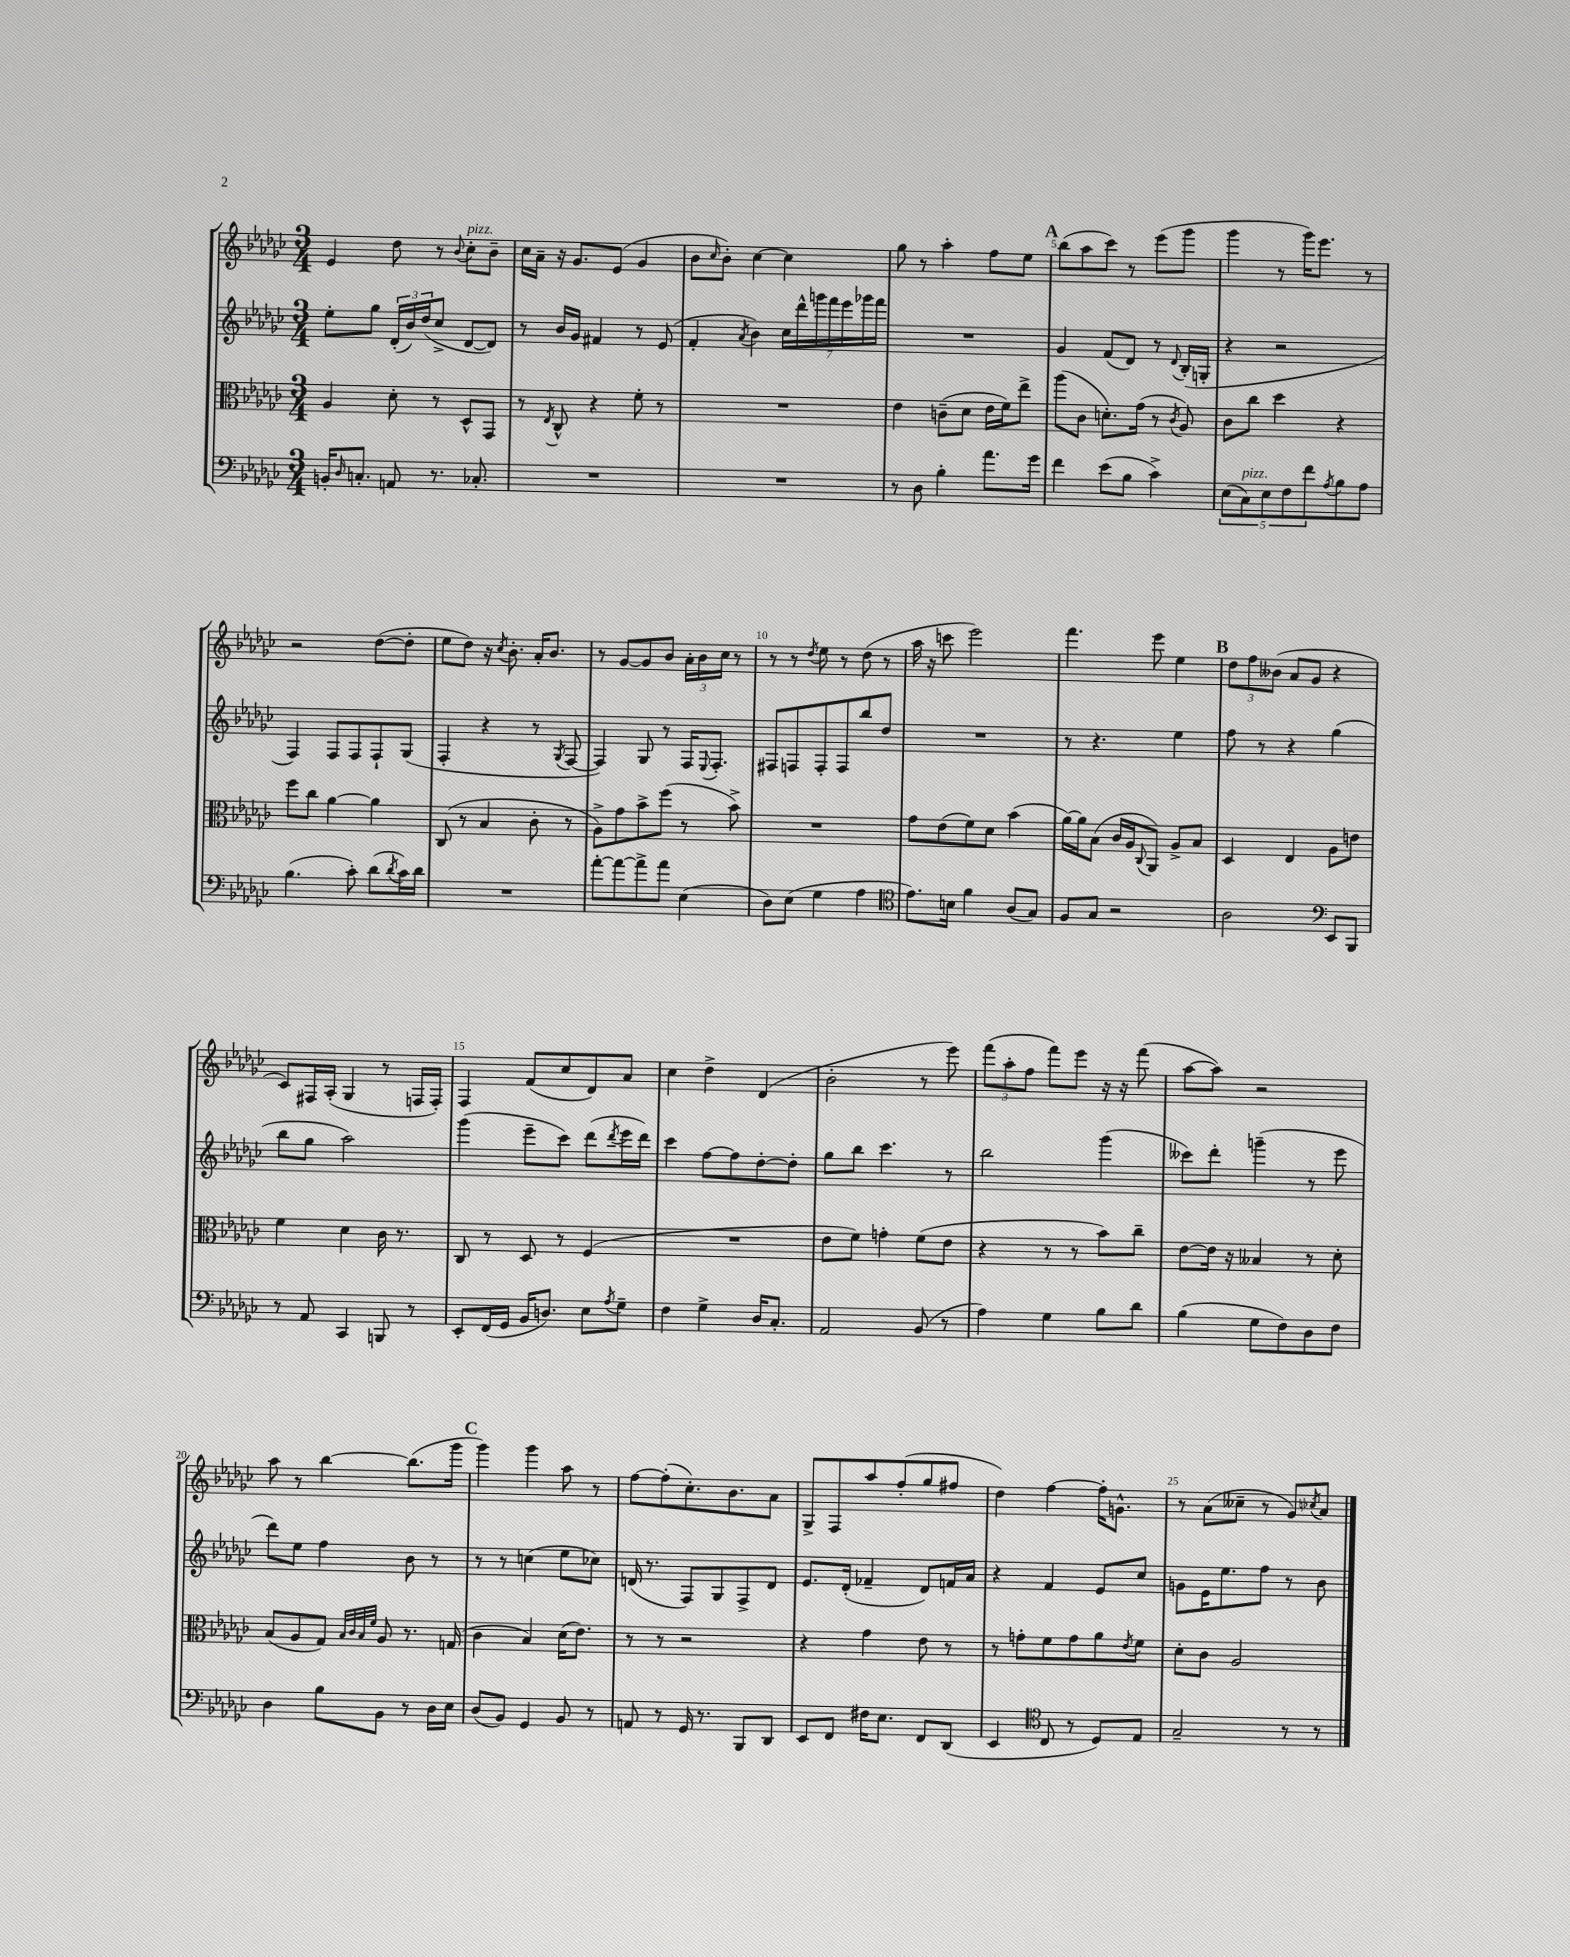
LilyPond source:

<<
\new StaffGroup <<
\new Staff = "s0" {
    \clef treble \key ges \major \numericTimeSignature \time 3/4
    ees'4 des''8 r8 \appoggiatura { bes'8 } ces''8-.^\markup { \italic "pizz." } bes'8-- |
    ces''16 aes'16-- r16 ges'8. ees'8( ges'4 |
    bes'8 \grace { ces''16 } bes'8-.) ces''4~ ces''4 |
    ges''8 r8 aes''4-. f''8 ees''8 |
    \mark \markup { \bold "A" } bes''8( aes''8 ces'''8) r8 ees'''8( ges'''8 |
    ges'''4 r8 ges'''16) ees'''8. r8 |
    r2 des''8~( des''8-. |
    ees''8 des''8) r16 \acciaccatura { ces''8 } bes'8.-. aes'16-. bes'8. |
    r8 ges'8~ ges'8 bes'8 \tuplet 3/2 { aes'16-. bes'16 ces''16 } r8 |
    r8 r8 \acciaccatura { des''8 } ees''8 r8 des''8( r8 |
    aes''16 r16 c'''8 ees'''2) |
    f'''4. ees'''8 ees''4 |
    \mark \markup { \bold "B" } \tuplet 3/2 { des''8 f''8 beses'8( } aes'8 ges'8 r4 |
    ces'8) fis16 aes16-.( ges4 r8 f16 f16-.) |
    f4 f'8( ces''8 des'8) aes'8 |
    ces''4 des''4-> des'4( |
    bes'2-. r8 ees'''8) |
    \tuplet 3/2 { f'''8( aes''8-. f''8 } f'''8) ees'''8 r16 r16 f'''8( |
    aes''8~ aes''8) r2 |
    aes''8 r8 bes''4~ bes''8.( ges'''16 |
    \mark \markup { \bold "C" } ges'''4) ges'''4 aes''8 r8 |
    f''8~ f''8-.( ces''8.-.) bes'8. aes'8 |
    ges8-> f8 aes''8 f''8-.( ges''8 fis''8 |
    des''4) f''4~ f''16-. g'8.-^ |
    r8 aes'8( ceses''8-- r8 ges'8) \acciaccatura { ces''8 } aes'8 \bar "|." |
}
\new Staff = "s1" {
    \clef treble \key ges \major \numericTimeSignature \time 3/4
    ees''8-. ges''8 \tuplet 3/2 { des'16-.( bes'16) des''16( } ces''8-> des'8~ des'8) |
    r8 bes'16 ges'16 fis'4 r8 ees'8( |
    f'4-. \acciaccatura { aes'8 } bes'4) \tuplet 7/4 { ces''16 des'''16-^ g'''16 f'''16 ees'''16 ges'''16 f'''16 } |
    R2. |
    \mark \markup { \bold "A" } ges'4 f'8( des'8) r8 \appoggiatura { des'8 } bes16-.( g16-. |
    r4 r2 |
    f4) f8 f8 f8-! ges8( |
    f4-. r4 r8 \acciaccatura { ges8 } f8~ |
    f4) ges8 r8 f16 \appoggiatura { ees8 } f8.-. |
    fis8 f8 f8-. f8 bes''8 des''8 |
    R2. |
    r8 r4. ees''4 |
    \mark \markup { \bold "B" } f''8 r8 r4 ges''4( |
    bes''8 ges''8 aes''2) |
    ges'''4( ees'''8-- ces'''8) des'''8( \acciaccatura { des'''8 } ees'''16 des'''16) |
    ces'''4 f''8~ f''8 des''8~-. des''8-. |
    ges''8 bes''8 ces'''4. r8 |
    bes''2 ges'''4( |
    ceses'''8) des'''8-. g'''4--( r8 ees'''8 |
    des'''8) ees''8 f''4 bes'8 r8 |
    \mark \markup { \bold "C" } r8 r8 c''4( ees''8 ces''8) |
    d'16( r8. f8) ges8 f8-> d'8 |
    ees'8. des'16-.( fes'4-- des'8) f'16 aes'16 |
    r4 f'4 ees'8 ces''8 |
    g'8 ees'16 ees''8. f''8 r8 bes'8 \bar "|." |
}
\new Staff = "s2" {
    \clef alto \key ges \major \numericTimeSignature \time 3/4
    aes4 des'8-. r8 des8-^ ges,8 |
    r8 \acciaccatura { ees8 } ces8-^ r4 f'8-. r8 |
    R2. |
    ees'4 c'8--( des'8 ees'16 f'16) ees''8-> |
    \mark \markup { \bold "A" } aes''8( ces'8 d'8.-.) ges'16( r8 \acciaccatura { ces'8 } aes8) |
    ces'8 ces''8 des''4 r4 |
    f''8 ces''8 aes'4~ aes'4 |
    ces8( r8 bes4 ces'8-. r8 |
    aes8->) ges'8 bes'8-> f''8( r8 bes'8->) |
    R2. |
    ges'8 ees'8( f'8) des'8 bes'4( |
    aes'16~) aes'16 bes8( ces'16 aes16 \appoggiatura { ces8 } aes,8) aes8-> bes8 |
    \mark \markup { \bold "B" } des4 ees4 aes8 e'8 |
    f'4 des'4 ces'16 r8. |
    ces8 r8 des8 r8 f4( |
    R2. |
    ees'8 f'8) g'4-. f'8( ees'8 |
    r4 r8 r8 bes'8) ces''8-- |
    ees'8~ ees'16 r16 beses4 r8 des'8-. |
    bes8( aes8 ges8) \grace { bes32 ces'32 bes32 f'32 } aes8 r8. g16( |
    \mark \markup { \bold "C" } ces'4 bes4) des'16( ees'8.) |
    r8 r8 r2 |
    r4 ges'4 ees'8 r8 |
    r8 g'8-. f'8 g'8 aes'8 \acciaccatura { ees'8 } f'8 |
    des'8-. ces'8 aes2 \bar "|." |
}
\new Staff = "s3" {
    \clef bass \key ges \major \numericTimeSignature \time 3/4
    b,16-. \grace { des16 } c8.-. a,8 r8. ces8.-. |
    R2. |
    R2. |
    r8 des8 bes4-. aes'8. ges'16 |
    \mark \markup { \bold "A" } f'4 ees'8( bes8 ces'4->) |
    \tuplet 5/4 { ees8( ces8^\markup { \italic "pizz." }) ees8 f8 f'8 } \acciaccatura { aes8 } bes8 aes8 |
    bes4.( ces'8-.) des'8( \acciaccatura { des'8 } ces'16) des'16 |
    R2. |
    aes'8~-. aes'8~ aes'8-> aes'8 ees4( |
    des8) ees8( ges4 aes4 |
    \clef tenor ees'8.) b16 f'4 aes8( ges8) |
    f8 ges8 r2 |
    \mark \markup { \bold "B" } aes2 \clef bass ees,8 bes,,8 |
    r8 aes,8 ces,4 b,,8 r8 |
    ees,8-. f,16( ges,16 bes,16 d8.) ees8 \acciaccatura { aes8 } ges8-- |
    f4 ges4-> des16 ces8.-. |
    aes,2 bes,8( r8 |
    aes4) ges4 bes8 des'8 |
    bes4( ges8 f8) des8 f8 |
    des4 bes8 bes,8 r8 des16 ees16 |
    \mark \markup { \bold "C" } des8( bes,8) ges,4 bes,8 r8 |
    a,8 r8 ges,16 r8. bes,,8 des,8 |
    ees,8 f,8 fis16 ees8. f,8 des,8( |
    ees,4 \clef tenor ces8 r8 des8) ees8 |
    ges2-- r8 r8 \bar "|." |
}
>>
>>
\layout { \context { \Score \override BarNumber.break-visibility = ##(#f #t #t) barNumberVisibility = #(every-nth-bar-number-visible 5) } }
